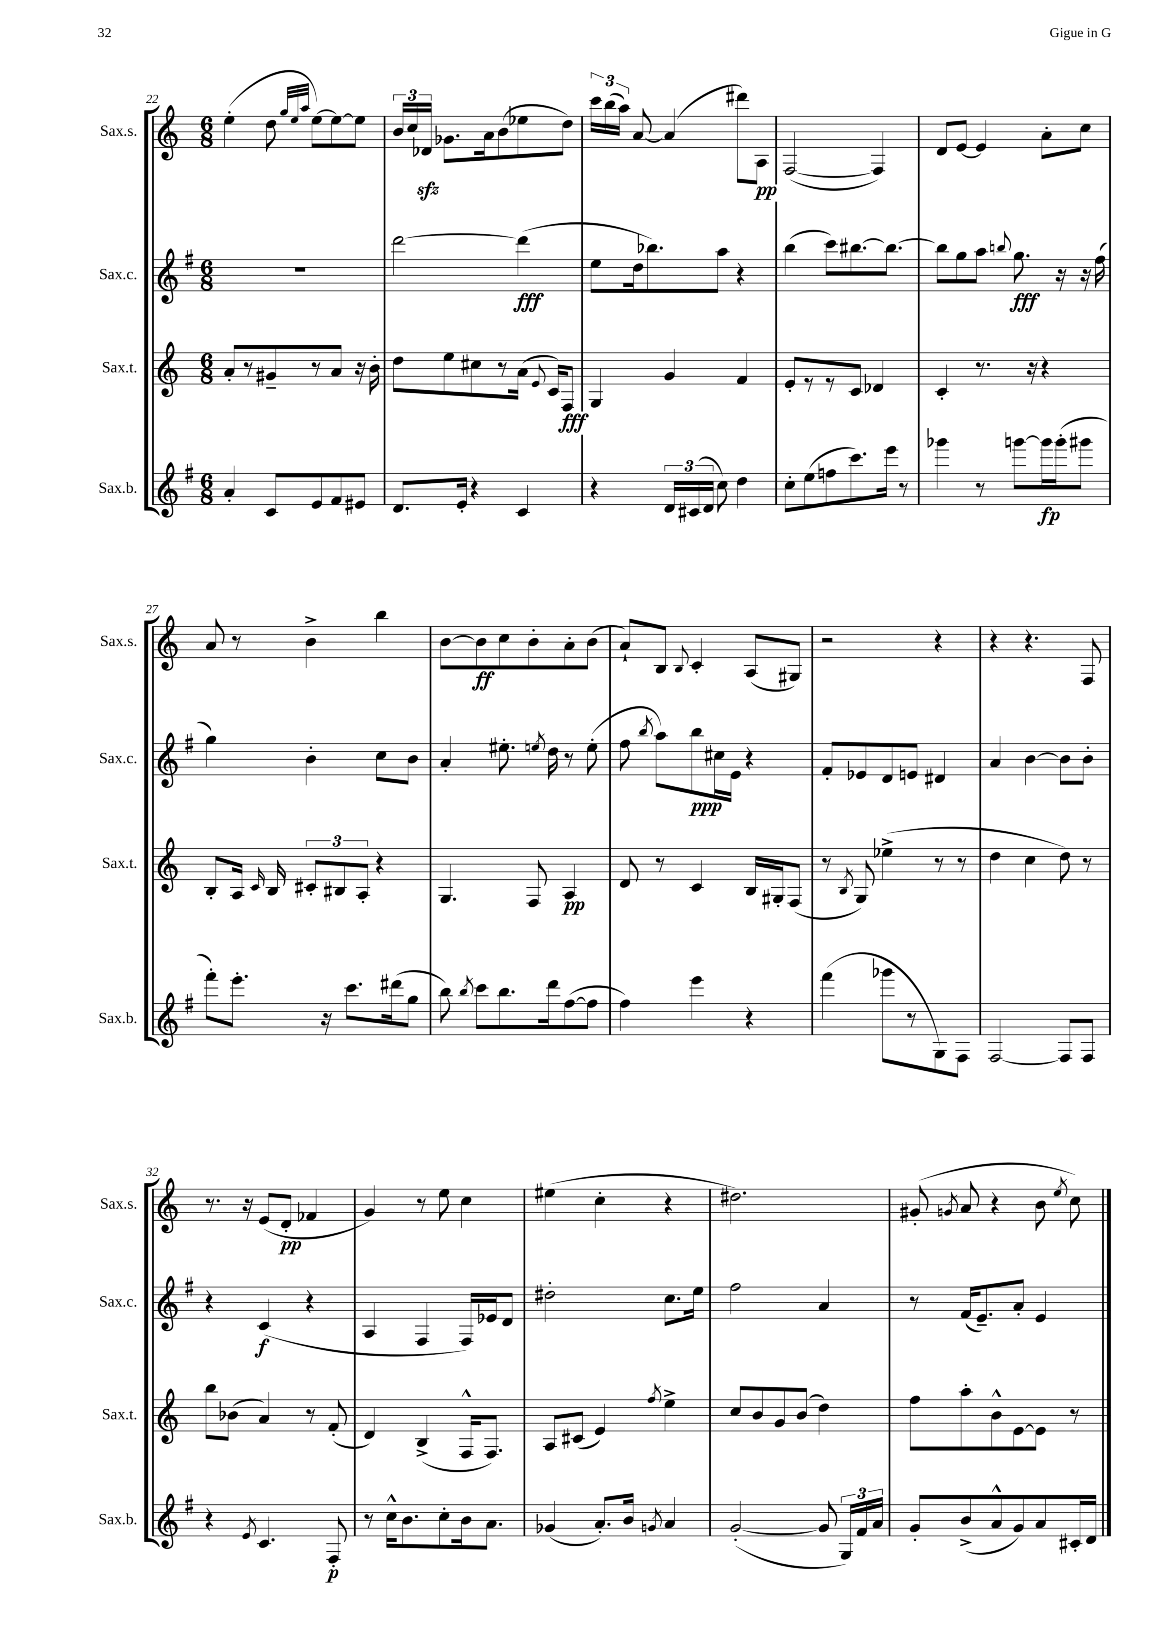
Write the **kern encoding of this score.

**kern	**kern	**kern	**kern
*staff4	*staff3	*staff2	*staff1
*clefG2	*clefG2	*clefG2	*clefG2
*k[f#]	*k[]	*k[f#]	*k[]
*M6/8	*M6/8	*M6/8	*M6/8
4a'	8a'	2.r	(4ee'
.	8r	.	.
8c	8g#~	.	8dd
.	.	.	32qqgg
.	.	.	32qqee
.	.	.	32qqaa
8e	8r	.	[8ee)
8f#	8a	.	8ee_
8e#	16r	.	8ee]
.	16b'	.	.
=	=	=	=
8.d	8dd	[2ddd	24b
.	.	.	24cc
.	.	.	24d-
.	8ee	.	8.g-
16e'	.	.	.
4r	8cc#	.	.
.	.	.	16a
.	8r	.	(8b
4c	(16a	(4ddd]	8ee-
.	8qqe	.	.
.	16c)	.	.
.	8F	.	8dd)
=	=	=	=
4r	4G	8ee	24ccc
.	.	.	(24bb
.	.	.	24aa)
.	.	16dd	[8a
.	.	8.bb-)	.
24d	4g	.	(4a]
(24c#	.	.	.
24d	.	.	.
8cc)	.	8aa	.
4dd	4f	4r	8ddd#)
.	.	.	8A
=	=	=	=
8cc'	8e'	(4bb	([2F
(8ee	8r	.	.
8ff	8r	8ccc)	.
8.ccc)	8c	[8.bb#	.
.	4d-	.	4F])
16eee	.	8.bb#_	.
8r	.	.	.
=	=	=	=
4ggg-	4c'	8bb#]	8d
.	.	8gg	[8e
8r	8.r	8aa	4e]
.	.	8qqbb	.
[8ggg	.	8.gg	.
.	16r	.	.
16ggg]	4r	.	8a'
(16ggg'	.	16r	.
8ggg#	.	16r	8cc
.	.	(16ff#	.
=	=	=	=
8fff#')	8B'	4gg)	8a
8.eee'	16A	.	8r
.	16qqc	.	.
.	16B	.	.
.	12c#'	4b'	4b^
16r	.	.	.
.	12B#	.	.
8.ccc	.	.	.
.	12A'	.	.
.	4r	8cc	4bb
(16ddd#	.	.	.
8gg	.	8b	.
=	=	=	=
8bb)	4.G	4a'	[8b
8qbb	.	.	.
8ccc	.	.	8b]
8.bb	.	8.ee#'	8cc
.	8F	.	8b'
.	.	8qee	.
16ddd	.	16dd	.
([8ff#	4A	8r	8a'
8ff#]	.	(8ee'	(8b
=	=	=	=
4ff#)	8d	8ff#	8a`)
.	.	8qbb	.
.	8r	8aa)	8B
.	.	.	8qqB
4eee	4c	8bb	4c'
.	.	16cc#	.
.	.	16e	.
4r	16B	4r	(8A
.	16G#'	.	.
.	(8F	.	8G#)
=	=	=	=
(4fff#	8r	8f#'	2r
.	8qB	.	.
.	8G)	8e-	.
8ggg-	(4ee-^	8d	.
8r	.	8e	.
8G)	8r	4d#	4r
8F#	8r	.	.
=	=	=	=
[2F#	4dd	4a	4r
.	4cc	[4b	4.r
8F#]	8dd)	8b]	.
8F#	8r	8b'	8F
=	=	=	=
4r	8bb	4r	8.r
.	(8b-	.	.
.	.	.	16r
8qe	.	.	.
4.c	4a)	(4c	(8e
.	.	.	8d'
.	8r	4r	4f-
8F#'	(8f'	.	.
=	=	=	=
8r	4d)	4A	4g)
16cc^^	.	.	.
8.b	.	.	.
.	(4B^	4F#	8r
8cc'	.	.	8ee
16b	16F^^	16F#)	4cc
8.a	8.F)	16e-	.
.	.	8d	.
=	=	=	=
(4g-	8A	2dd#'	(4ee#
.	(8c#	.	.
8.a')	4e)	.	4cc'
16b	.	.	.
8qg	8qff	.	.
4a	4ee^	8.cc	4r
.	.	16ee	.
=	=	=	=
([2g'	8cc	2ff#	2.dd#)
.	8b	.	.
.	8g	.	.
.	(8b	.	.
8g]	4dd)	4a	.
24G)	.	.	.
24f#	.	.	.
24a	.	.	.
=	=	=	=
8g'	8ff	8r	(8g#'
.	.	.	8qg
(8b^	8aa'	(16f#	8a
.	.	8.e~)	.
8a^^	8b^^	.	4r
8g)	[8e	8a'	.
8a	8e]	4e	8b
.	.	.	8qee
16c#'	8r	.	8cc)
16d	.	.	.
==	==	==	==
*-	*-	*-	*-
